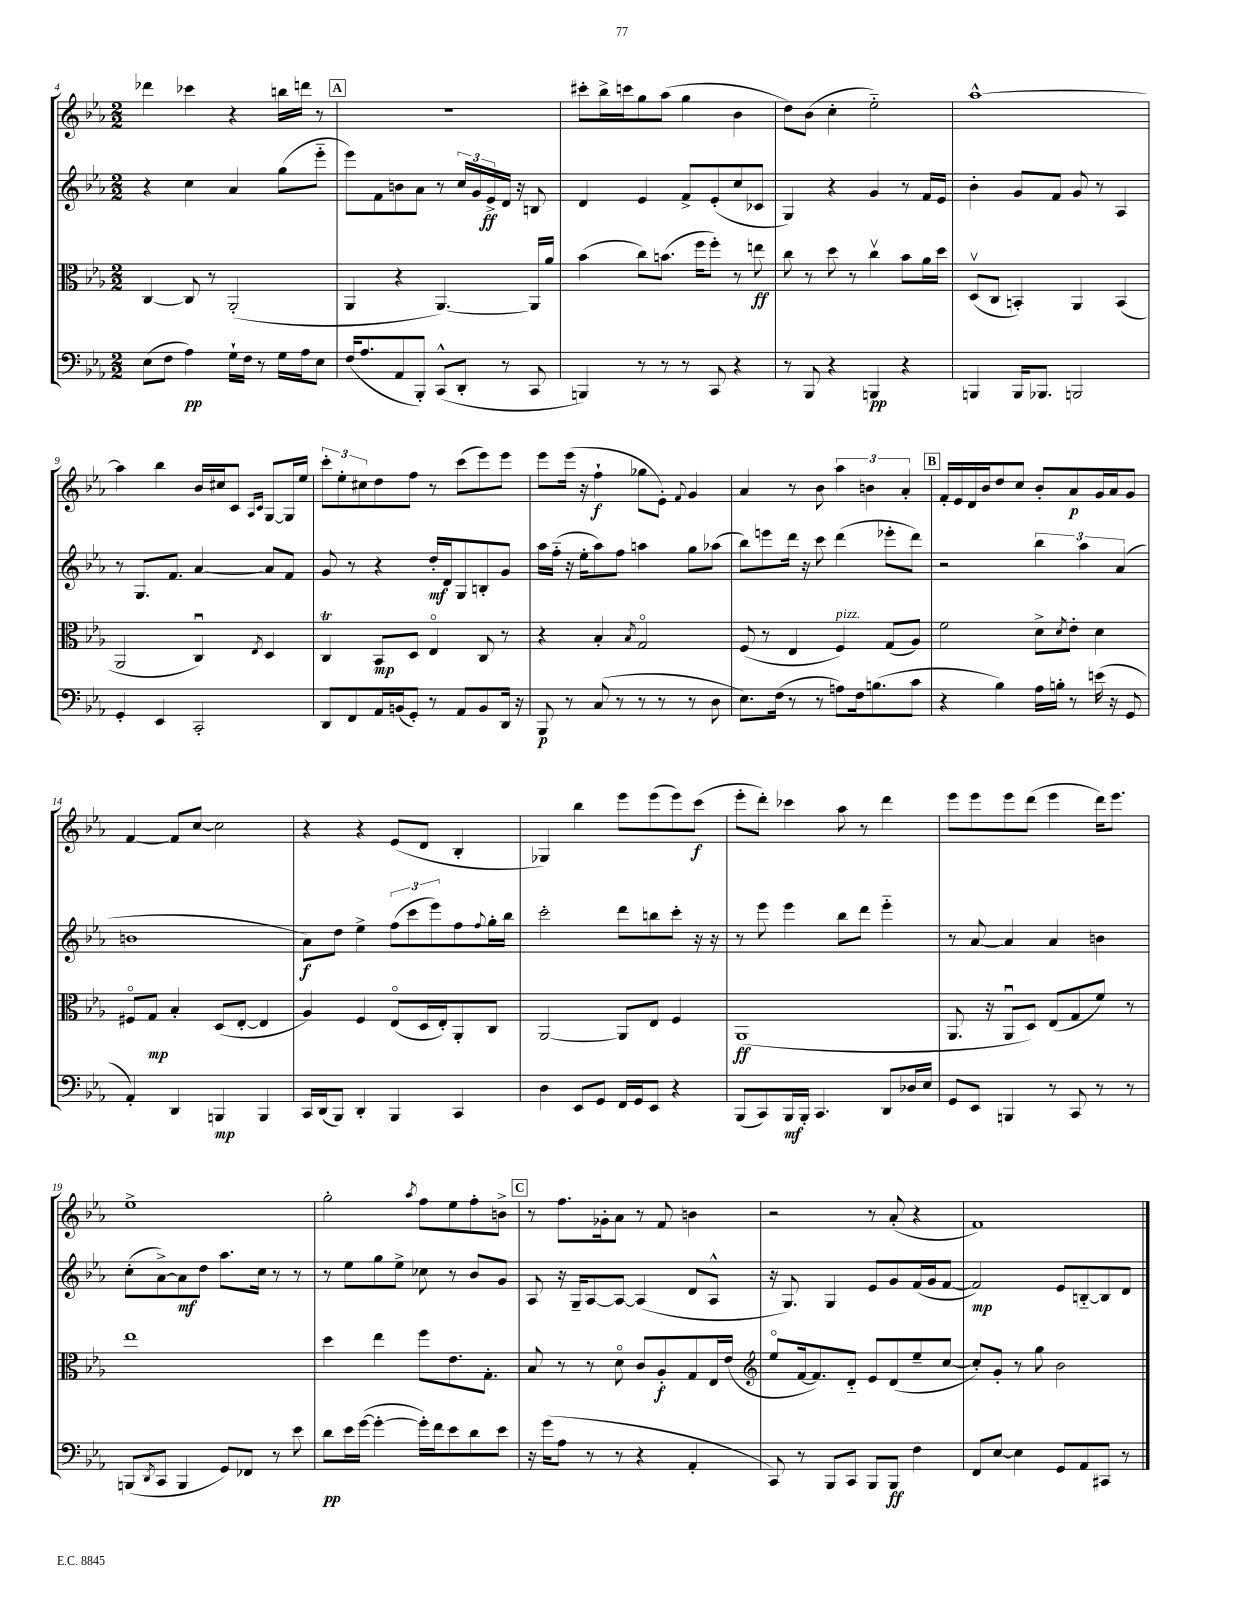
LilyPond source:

<<
\new StaffGroup <<
\new Staff = "s0" {
    \clef treble \key ees \major \numericTimeSignature \time 2/2
    des'''4 ces'''4 r4 b''16 d'''16 r8 |
    \mark \markup { \box "A" } r1 |
    cis'''8-. bes''16-> c'''16 g''8 aes''8( g''4 bes'4 |
    d''8) bes'8( c''4-. ees''2-_) |
    aes''1~-^ |
    aes''4 bes''4 bes'16 cis''16 c'8 \grace { aes16 c'16 } g8~ g16 ees''16 |
    \tuplet 3/2 { c'''8-. ees''8-. cis''8 } d''8 f''8 r8 c'''8( ees'''8) ees'''8 |
    ees'''8 ees'''16( r16 f''4-!\f ges''8 ees'8-.) \appoggiatura { f'8 } g'4 |
    aes'4 r8 bes'8 \tuplet 3/2 { aes''4 b'4 aes'4-. } |
    \mark \markup { \box "B" } f'16-. ees'16 d'16 bes'16 d''8 c''8 bes'8-. aes'8\p g'16 aes'16 g'8 |
    f'4~ f'8 c''8~ c''2 |
    r4 r4 ees'8( d'8 bes4-. |
    ges4) bes''4 ees'''8 ees'''8( ees'''8) c'''8\f( |
    ees'''8-. d'''8-.) ces'''4 aes''8 r8 d'''4 |
    ees'''8 ees'''8 ees'''8 d'''8( ees'''4 d'''16) ees'''8. |
    ees''1-> |
    g''2-. \acciaccatura { aes''8 } f''8 ees''8 f''8-. b'8-> |
    \mark \markup { \box "C" } r8 f''8. ges'16-. aes'8 r8 f'8 b'4 |
    r2 r8 aes'8-.( r4 |
    f'1) \bar "|." |
}
\new Staff = "s1" {
    \clef treble \key ees \major \numericTimeSignature \time 2/2
    r4 c''4 aes'4 g''8( ees'''8-_ |
    \mark \markup { \box "A" } ees'''8) f'8 b'8 aes'8 r8 \tuplet 3/2 { c''16 g'16 ees'16->\ff } d'16 r16 b8 |
    d'4 ees'4 f'8-> ees'8-.( c''8 ces'8 |
    g4) r4 g'4 r8 f'16 ees'16 |
    bes'4-. g'8 f'8 g'8 r8 aes4 |
    r8 g8. f'8. aes'4~ aes'8 f'8 |
    g'8 r8 r4 d''16-.\mf d'16 g8 b8-. g'8 |
    aes''16 f''16-_( r16 ees''16-. aes''8) f''8 a''4 g''8 aes''8( |
    bes''8) e'''8 d'''16 r16 c'''8 d'''4( ees'''8-. d'''8) |
    \mark \markup { \box "B" } r2 \tuplet 3/2 { bes''4 aes''4 aes'4( } |
    b'1 |
    aes'8\f) d''8 ees''4-> \tuplet 3/2 { f''8( c'''8 ees'''8) } f''8 \appoggiatura { f''8 } g''16-. bes''16 |
    c'''2-. d'''8 b''8 c'''8-. r16 r16 |
    r8 ees'''8 ees'''4 bes''8 d'''8 ees'''4-_ |
    r8 aes'8~ aes'4 aes'4 b'4 |
    c''8-.( aes'8~->) aes'8\mf d''8 aes''8. c''16 r8 r8 |
    r8 ees''8 g''8 ees''8-> ces''8 r8 bes'8 g'8 |
    \mark \markup { \box "C" } aes8 r16 g16-- aes8~ aes8~ aes4( d'8 aes8-^ |
    r16 g8.) g4 ees'8 g'8 f'16( g'16 f'8~ |
    f'2\mp) ees'8 b8~-_ b8 d'8 \bar "|." |
}
\new Staff = "s2" {
    \clef alto \key ees \major \numericTimeSignature \time 2/2
    c4~ c8 r8 aes,2-.( |
    \mark \markup { \box "A" } aes,4 r4 aes,4.~) aes,16 aes'16 |
    bes'4( c''8) b'8.( f''16 f''8-.) r8 e''8\ff |
    c''8 r8 d''8 r8 c''4\upbow bes'8 aes'16 d''16 |
    d8\upbow( c8 b,4-.) aes,4 b,4( |
    aes,2 c4\downbow) \acciaccatura { ees8 } d4 |
    c4\trill bes,8\mp d8 ees4\flageolet c8 r8 |
    r4 bes4-. \acciaccatura { bes8 } g2\flageolet |
    f8( r8 ees4 f4^\markup { \italic "pizz." }) g8( aes8) |
    \mark \markup { \box "B" } f'2 d'8-> \acciaccatura { d'8 } ees'8-. d'4 |
    fis8\flageolet g8\mp bes4-. d8( ees8~-. ees4 |
    aes4) f4 ees8\flageolet( d16 ees16-.) aes,8-. c8 |
    aes,2~ aes,8 ees8 f4 |
    aes,1\ff( |
    aes,8. r16 aes,8\downbow d8) ees8( g8 f'8) r8 |
    ees''1 |
    d''4 ees''4 f''8 ees'8. g8.-. |
    \mark \markup { \box "C" } bes8 r8 r8 d'8\flageolet c'8 aes8-.\f g8 ees16 ees'16( |
    \clef treble ees''8\flageolet f'16~ f'8.) d'8-_ ees'8 d'8( ees''8-- c''8~ |
    c''8-.) g'8-. r8 g''8 bes'2 \bar "|." |
}
\new Staff = "s3" {
    \clef bass \key ees \major \numericTimeSignature \time 2/2
    ees8( f8 aes4\pp) g16-! f16 r8 g16 aes16 ees8 |
    \mark \markup { \box "A" } f16( aes8. aes,8 bes,,8-.) c,8-^( d,8-. r8 c,8 |
    b,,4) r8 r8 r8 c,8 r4 |
    r8 bes,,8 r4 b,,4\pp r4 |
    b,,4 b,,16 bes,,8. b,,2 |
    g,4-. ees,4 c,2-. |
    d,8 f,8 aes,16 b,16( g,8-.) r8 aes,8 b,8 d,16 r16 |
    bes,,8\p r8 c8( r8 r8 r8 r8 d8 |
    ees8.) f16( r8 r8 a8) f16 b8.( c'8 |
    \mark \markup { \box "B" } r4 bes4) aes16 b16-. r8 e'16( r16 g,8 |
    aes,4-.) d,4 b,,4\mp b,,4 |
    c,16 d,16( bes,,8) d,4-. bes,,4 c,4 |
    d4 ees,8 g,8 f,16 g,16 ees,8 r4 |
    bes,,8( c,8) bes,,16\mf bes,,16-. c,4. d,8 des16 ees16 |
    g,8 ees,8 b,,4 r8 c,8 r8 r8 |
    b,,8( \acciaccatura { d,8 } c,8 b,,4 g,8) fes,8 r8 ees'8 |
    d'8\pp ees'16 g'16~( g'4~-. g'16-.) f'16 ees'8 d'8 ees'8 |
    \mark \markup { \box "C" } r16 g'16( aes8 r8 r8 r4 aes,4-. |
    c,8) r8 bes,,8 c,8 bes,,8 bes,,8\ff f4 |
    f,8 ees8~ ees4 g,8 aes,8 cis,8 r8 \bar "|." |
}
>>
>>
\layout { \context { \Score currentBarNumber = #4 } }
